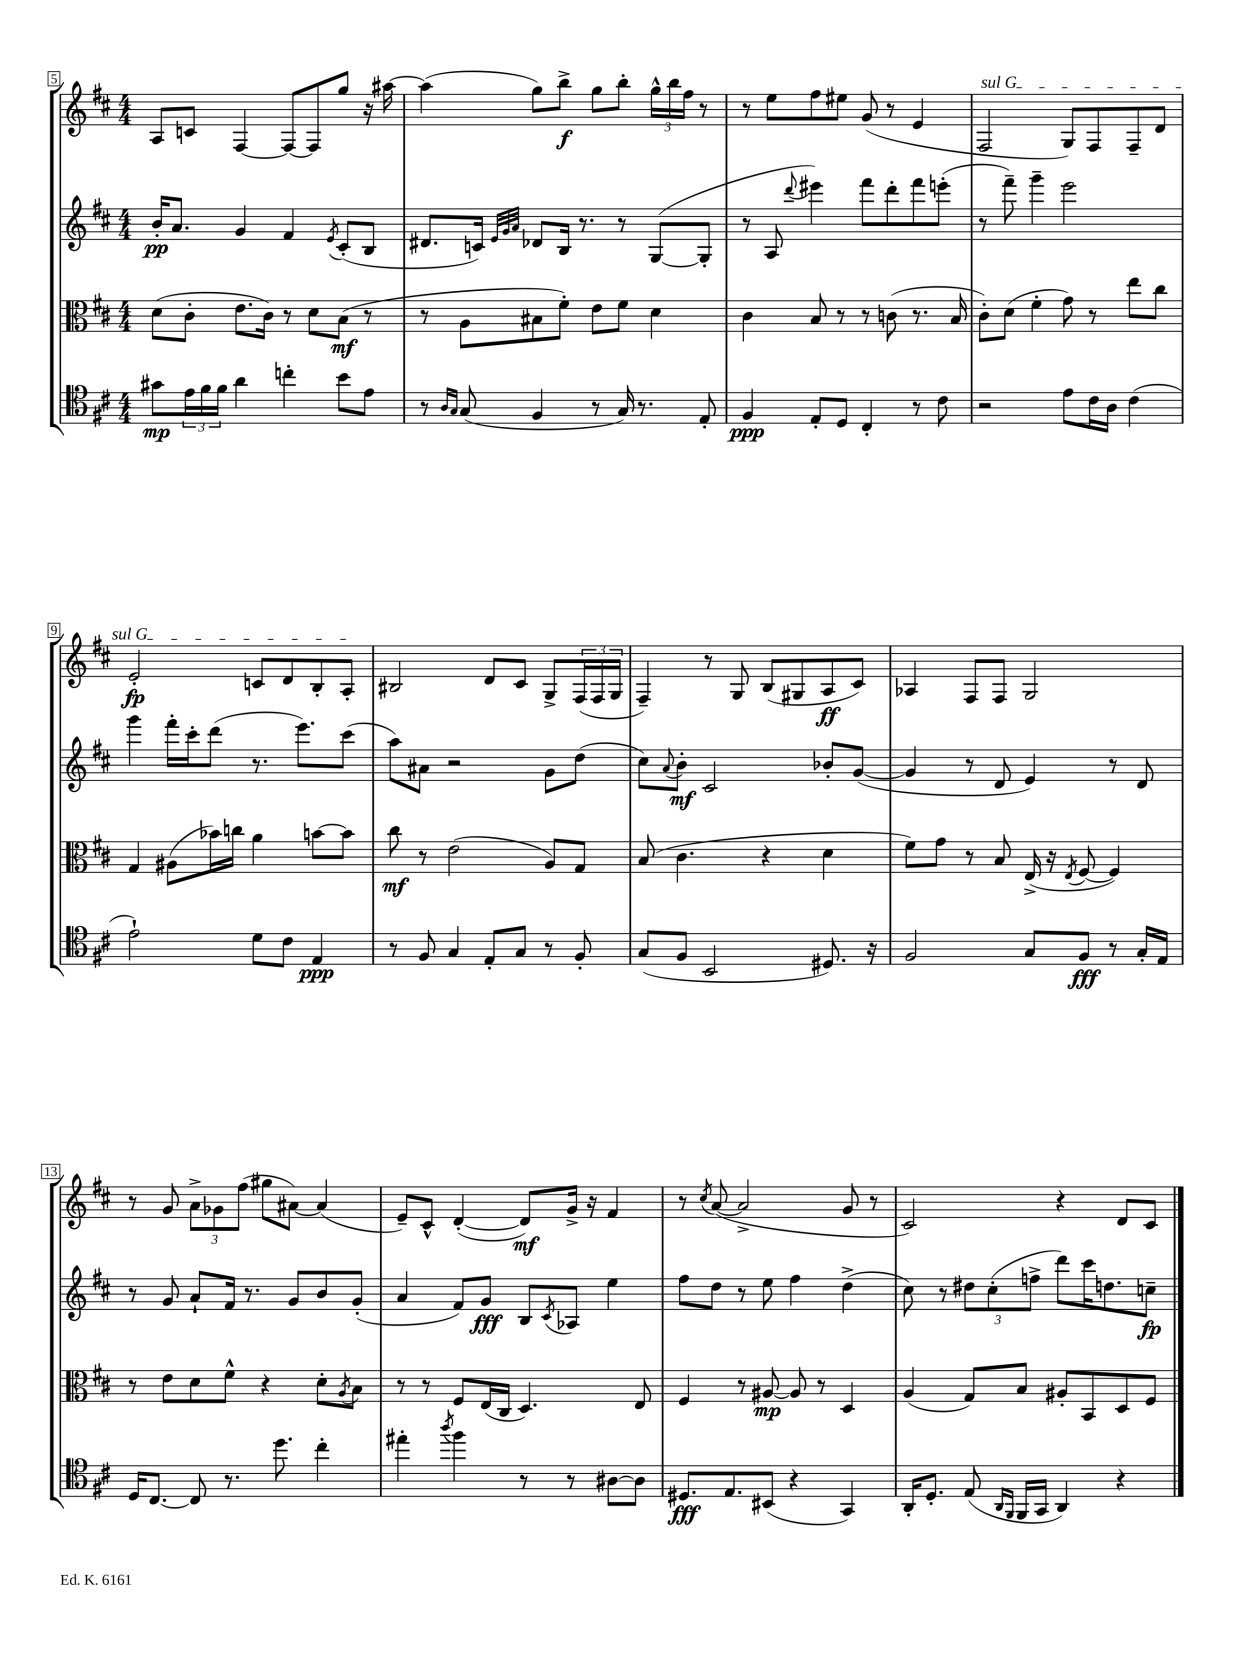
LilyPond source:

<<
\new StaffGroup <<
\new Staff = "s0" {
    \clef treble \key d \major \numericTimeSignature \time 4/4
    a8 c'8 fis4~ fis8~ fis8 g''8 r16 ais''16~ |
    ais''4( g''8) b''8->\f g''8 b''8-. \tuplet 3/2 { g''16-^ b''16 fis''16 } r8 |
    r8 e''8 fis''8 eis''8 g'8( r8 e'4 |
    \once \override TextSpanner.bound-details.left.text = \markup { \italic "sul G" } fis2\startTextSpan g8) fis8 fis8-- d'8 |
    e'2-.\fp c'8 d'8 b8-. a8-.\stopTextSpan |
    bis2 d'8 cis'8 g8-> \tuplet 3/2 { fis16( fis16 g16 } |
    fis4--) r8 g8 b8( gis8 a8\ff cis'8) |
    aes4 fis8 fis8 g2 |
    r8 g'8 \tuplet 3/2 { a'8-> ges'8 fis''8( } gis''8 ais'8~) ais'4( |
    e'8--) cis'8-^ d'4~-.( d'8\mf) g'16-> r16 fis'4 |
    r8 \acciaccatura { cis''8 } a'8~( a'2-> g'8 r8 |
    cis'2) r4 d'8 cis'8 \bar "|." |
}
\new Staff = "s1" {
    \clef treble \key d \major \numericTimeSignature \time 4/4
    b'16-.\pp a'8. g'4 fis'4 \acciaccatura { e'8 } cis'8-.( b8 |
    dis'8. c'16) \grace { e'32 g'32 a'32 } des'8 b16 r8. r8 g8~( g8-. |
    r8 a8 \appoggiatura { d'''8 } eis'''4) fis'''8 d'''8-. fis'''8 e'''8-.( |
    r8 fis'''8--) g'''4-- e'''2 |
    g'''4 fis'''16-. cis'''16-. d'''8( r8. e'''8.) cis'''8( |
    a''8) ais'8 r2 g'8 d''8( |
    cis''8) \appoggiatura { a'8 } b'8-.\mf cis'2 bes'8-. g'8~( |
    g'4 r8 d'8 e'4) r8 d'8 |
    r8 g'8 a'8-! fis'16 r8. g'8 b'8 g'8-.( |
    a'4 fis'8) g'8\fff b8 \acciaccatura { cis'8 } aes8 e''4 |
    fis''8 d''8 r8 e''8 fis''4 d''4->( |
    cis''8) r8 \tuplet 3/2 { dis''8 cis''8-.( f''8-> } d'''8) cis'''16 d''8. c''8--\fp \bar "|." |
}
\new Staff = "s2" {
    \clef alto \key d \major \numericTimeSignature \time 4/4
    d'8( cis'8-. e'8. cis'16) r8 d'8 b8\mf( r8 |
    r8 a8 bis8 fis'8-.) e'8 fis'8 d'4 |
    cis'4 b8 r8 r8 c'8( r8. b16 |
    cis'8-.) d'8( fis'4-. g'8) r8 e''8 cis''8 |
    g4 ais8( bes'16) c''16 a'4 b'8~ b'8 |
    cis''8\mf r8 e'2( a8) g8 |
    b8( cis'4. r4 d'4 |
    fis'8) g'8 r8 b8 e16->( r16 \acciaccatura { e8 } fis8~ fis4) |
    r8 e'8 d'8 fis'8-^ r4 d'8-. \acciaccatura { a8 } b8 |
    r8 r8 fis8 e16( cis16 d4.) e8 |
    fis4 r8 ais8~\mp ais8 r8 d4 |
    a4( g8) b8 ais8-. b,8 d8 fis8 \bar "|." |
}
\new Staff = "s3" {
    \clef tenor \key d \major \numericTimeSignature \time 4/4
    gis'8\mp \tuplet 3/2 { e'16 fis'16 fis'16 } a'4 c''4-. b'8 e'8 |
    r8 \grace { a16 g16 } g8( fis4 r8 g16) r8. e8-. |
    fis4\ppp e8-. d8 cis4-. r8 cis'8 |
    r2 e'8 cis'16 a16 cis'4( |
    e'2-!) d'8 cis'8 e4\ppp |
    r8 fis8 g4 e8-. g8 r8 fis8-. |
    g8( fis8 b,2 dis8.) r16 |
    fis2 g8 fis8\fff r8 g16-. e16 |
    d16 cis8.~ cis8 r8. d''8. cis''4-. |
    eis''4-. \acciaccatura { a''8 } fis''4 r8 r8 ais8~ ais8 |
    dis8.\fff e8. bis,8( r4 g,4) |
    a,16-. d8.-. e8( \grace { a,16 fis,16 } fis,16 g,16 a,4) r4 \bar "|." |
}
>>
>>
\layout { \context { \Score currentBarNumber = #5 \override BarNumber.stencil = #(make-stencil-boxer 0.1 0.3 ly:text-interface::print) } }
